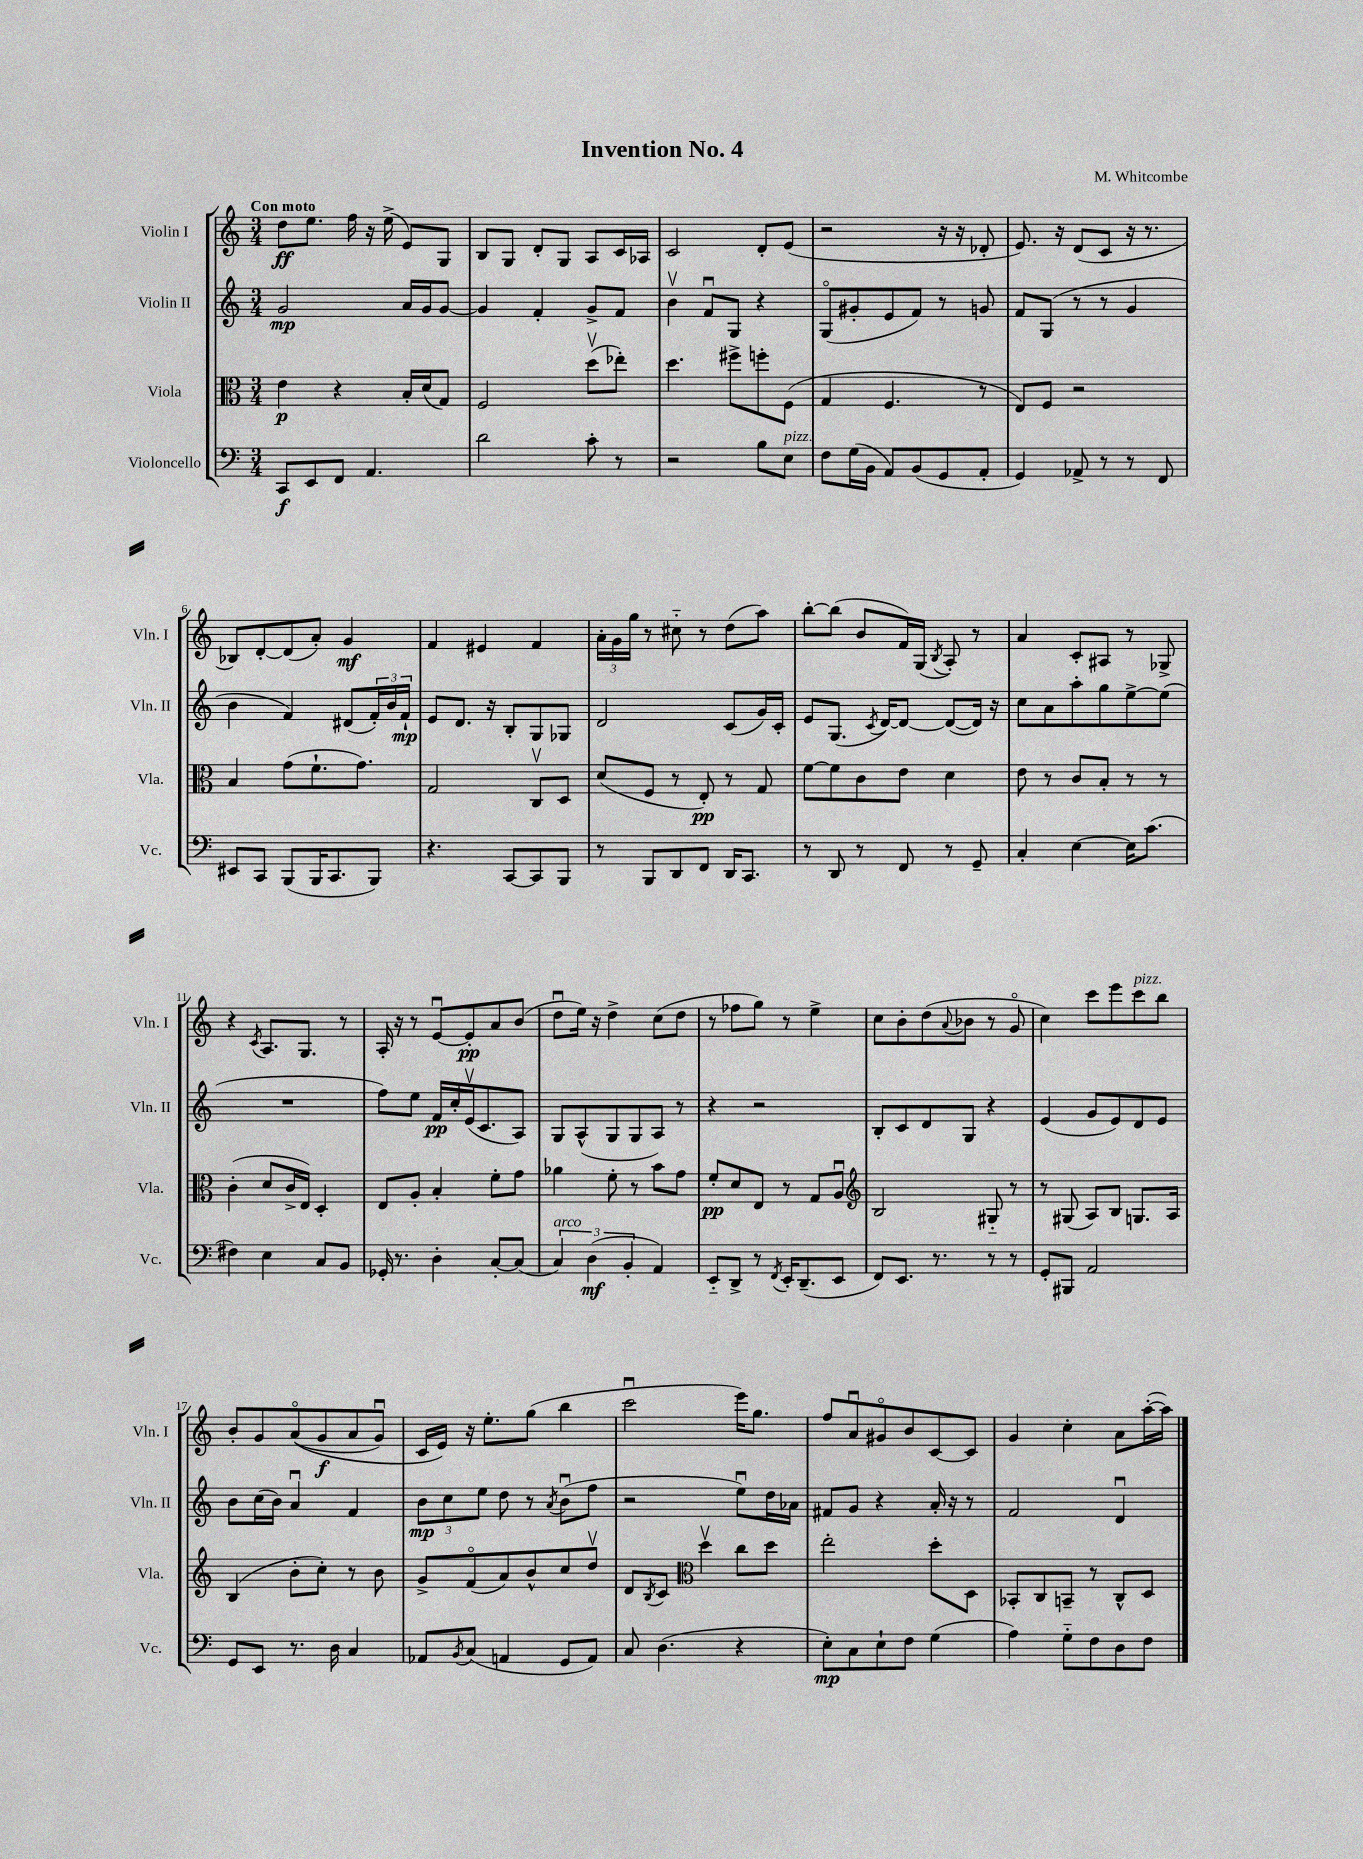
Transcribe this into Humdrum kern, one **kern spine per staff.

**kern	**kern	**kern	**kern
*staff4	*staff3	*staff2	*staff1
*clefF4	*clefC3	*clefG2	*clefG2
*k[]	*k[]	*k[]	*k[]
*M3/4	*M3/4	*M3/4	*M3/4
8CC/L	4e\	2g/	8dd\L
8EE/	.	.	8.ee\J
8FF/J	4r	.	.
.	.	.	16ff\
4.AA/	.	.	16r
.	.	.	(16ee^\
.	16B'/LL	16a/LL	8e/L)
.	(16d/J	16g/J	.
.	8G/J)	[8g/J	8G/J
=	=	=	=
2d\	2F/	4g/]	8B/L
.	.	.	8G/J
.	.	4f'/	8d'/L
.	.	.	8G/J
8c'\	(8ddv\L	8g^/L	8A/L
8r	8ee-'\J)	8f/J	16c/L
.	.	.	16A-/JJ
=	=	=	=
2r	4.dd\	4bv\	2c/
.	.	8fu/L	.
.	8ff#^\L	8G/J	.
8B\L	8ff'\	4r	8d'/L
8E\J	(8F\J	.	(8e/J
=	=	=	=
8F\L	4G/	(8Go/L	2r
(16G\L	.	8g#'/	.
16BB\JJ	.	.	.
8AA/L)	4.F/	8e/	.
(8BB/	.	8f/J)	.
8GG/	.	8r	16r
.	.	.	16r
8AA'/J	8r	8g/	8d-'/
=	=	=	=
4GG/)	8E/L)	8f/L	8.e/)
.	8F/J	(8G/J	.
.	.	.	16r
8AA-^/	2r	8r	(8d/L
8r	.	8r	8c/J
8r	.	4g/	16r
.	.	.	8.r
8FF/	.	.	.
=	=	=	=
8EE#/L	4B/	4b\	8B-/L)
8CC/J	.	.	[8d'/
(8BBB/L	(8g\L	4f/)	(8d/]
16BBB/K	8.f`\	.	8a'/J)
8.CC/	.	.	.
.	.	(8d#/L	4g/
.	8.g\J)	.	.
8BBB/J)	.	24f'/L)	.
.	.	24b/	.
.	.	24f`/JJ	.
=	=	=	=
4.r	2G/	8e/L	4f/
.	.	8.d/J	.
.	.	.	4e#/
.	.	16r	.
[8CC/L	.	8B'/L	.
8CC/]	8Cv/L	8G/	4f/
8BBB/J	8D/J	8G-/J	.
=	=	=	=
8r	(8d/L	2d/	24a'\LL
.	.	.	24g\
.	.	.	24gg\JJ
8BBB/L	8F/J	.	8r
8DD/	8r	.	8cc#'~\
8FF/J	8E'/)	.	8r
16DD/LK	8r	(8c/L	(8dd\L
8.CC/J	.	.	.
.	8G/	16g/L)	8aa\J)
.	.	16c'/JJ	.
=	=	=	=
8r	[8f\L	8e/L	[8bb'\L
8DD/	8f\]	(8.G/J	(8bb\]J
8r	8c\	.	8b/L
.	.	8qc/	.
.	.	[16d/LK)	.
8FF/	8e\J	8d/_J	16f/L)
.	.	.	(16G/JJ
.	.	.	8qB/
8r	4d\	(8d/_L	8A'/)
8GG~/	.	16d/]Jk)	8r
.	.	16r	.
=	=	=	=
4C'/	8e\	8cc\L	4a/
.	8r	8a\	.
[4E\	8c/L	8aa'\	8c'/L
.	8B'/J	8gg\	8A#/J
16E\]LK	8r	[8ee^\	8r
(8.c\J	.	.	.
.	8r	(8ee\]J	8G-^/
=	=	=	=
4F#\)	(4c'\	2.r	4r
.	.	.	8qc/
4E\	8d/L	.	8.A/L
.	16c^/L	.	.
.	16E/JJ)	.	8.G/J
8C/L	4D'/	.	.
8BB/J	.	.	8r
=	=	=	=
16GG-'/	8E/L	8ff\L)	16A'/
8.r	.	.	16r
.	8A'/J	8ee\J	8r
4D'\	4B'/	16f/LL	[8eu/L
.	.	16cc'/	.
.	.	(16ev/J	8e'/]
.	.	8.c/	.
[8C'/L	8f'\L	.	8a/
(8C/]J	8g\J	8A/J)	(8b/J
=	=	=	=
6C/)	4a-\	8G/L	8ddu\L
.	.	(8A^^/	16ee\Jk)
(6D\	.	.	.
.	.	.	16r
.	8f'\	8G/	4dd^\
6BB'/	.	.	.
.	8r	8G/	.
4AA/)	8b\L	8A/J)	(8cc\L
.	8g\J	8r	8dd\J
=	=	=	=
8EE'~/L	8f'/L	4r	8r
8DD^/J	8d/	.	8ff-\L
8r	8E/J	2r	8gg\J)
8qFF/	.	.	.
16EE'/LK	8r	.	8r
(8.DD~/	.	.	.
.	8G/L	.	4ee^\
8EE/J	8Au/J	.	.
=	=	=	=
*	*clefG2	*	*
8FF/L)	2B/	8B'/L	8cc\L
8.EE/J	.	8c/	8b'\
.	.	8d/	(8dd\
8.r	.	.	.
.	.	.	8qqa/
.	.	8G/J	8b-\J
8r	8G#'~/	4r	8r
8r	8r	.	8go/
=	=	=	=
8GG'/L	8r	(4e/	4cc\)
8BBB#/J	(8G#/	.	.
2AA/	8A/L)	8g/L	8ccc\L
.	8B/J	8e/)	8eee\
.	8.G/L	8d/	8ccc\
.	.	8e/J	8bb\J
.	16A/Jk	.	.
=	=	=	=
8GG/L	(4B/	8b\L	8b'/L
8EE/J	.	(16cc\L	8g/
.	.	16b\JJ)	.
8.r	8b'\L	4au/	&((8ao/
.	8cc'\J)	.	8g/
16D\	.	.	.
4C/	8r	4f/	8a/
.	8b\	.	8gu/J)
=	=	=	=
8AA-/L	8g^/L	12b\L	16c/LL
.	.	.	16e/JJ&)
.	.	12cc\	.
8qBB/	.	.	.
(8C/J	(8fo/	.	16r
.	.	12ee\J	.
.	.	.	8.ee'\L
4AA/	8a/)	8dd\	.
.	8b^^/	8r	(8gg\J
.	.	8qa/	.
8GG/L	8cc/	(8bu\L	4bb\
8AA/J)	8ddv/J	8ff\J	.
=	=	=	=
8C/	8d/L	2r	2cccu\
.	8qB/	.	.
(4.D\	8c/J	.	.
*	*clefC3	*	*
.	4ddv\	.	.
4r	8cc\L	8eeu\L)	16eee\LK)
.	.	.	8.gg\J
.	8dd\J	16dd\L	.
.	.	16a-\JJ	.
=	=	=	=
8E'\L)	2ee'\	8f#/L	8ff/L
8C\	.	8g/J	8au/
8E`\	.	4r	8g#o/
8F\J	.	.	8b/
(4G\	8dd'\L	16a'/	[8c/
.	.	16r	.
.	8D\J	8r	8c/]J
=	=	=	=
4A\)	8BB-'/L	2f/	4g/
.	8C/	.	.
8G'~\L	8BB~/J	.	4cc'\
8F\	8r	.	.
8D\	8C^^/L	4du/	8a\L
8F\J	8D/J	.	([16aa'\L
.	.	.	16aa\]JJ)
==	==	==	==
*-	*-	*-	*-
